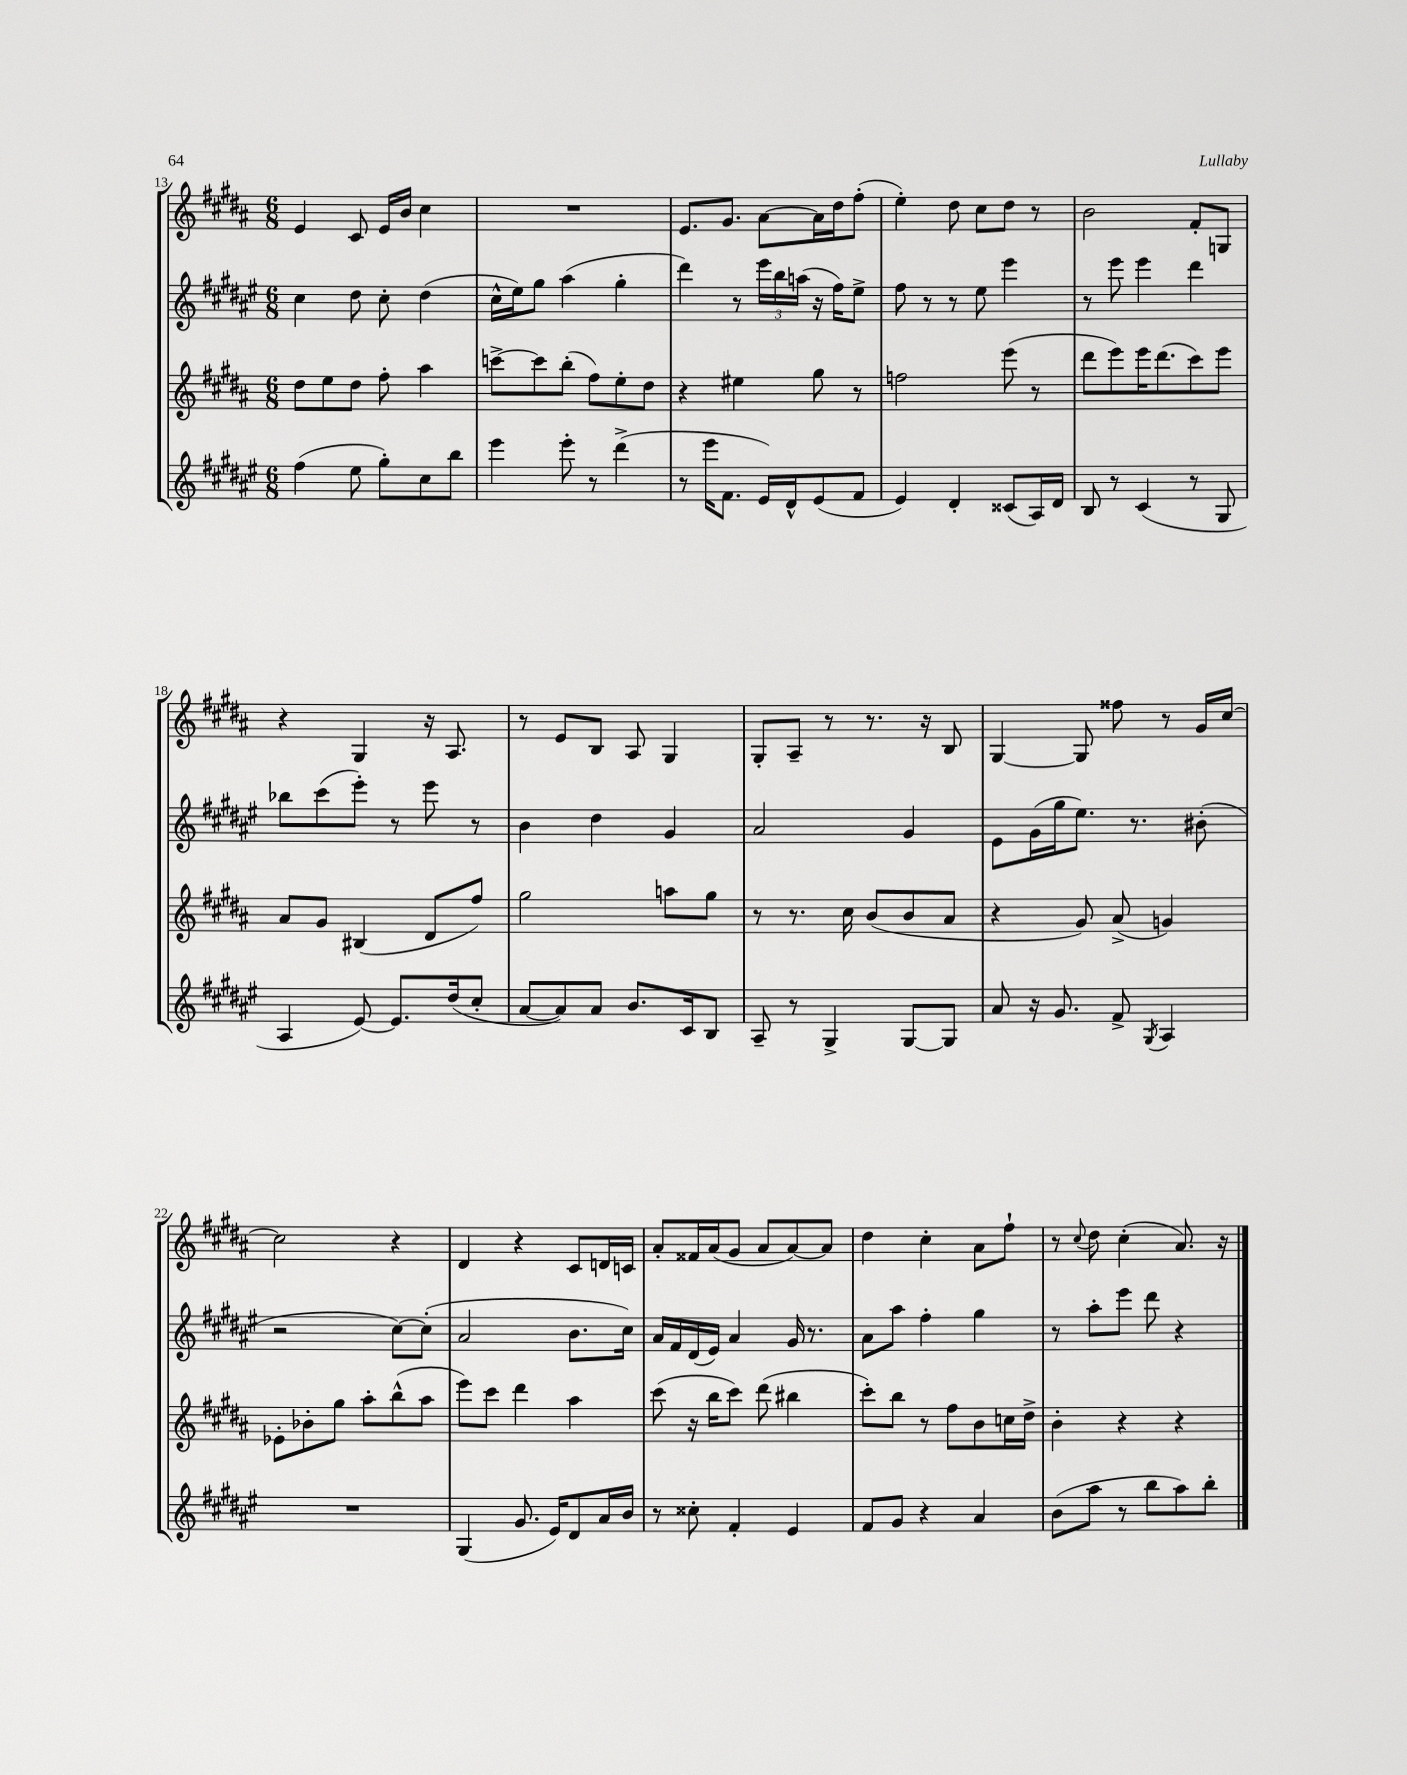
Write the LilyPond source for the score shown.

<<
\new StaffGroup <<
\new Staff = "s0" {
    \clef treble \key b \major \numericTimeSignature \time 6/8
    e'4 cis'8 e'16 b'16 cis''4 |
    R2. |
    e'8. gis'8. ais'8~ ais'16 dis''16 fis''8-.( |
    e''4-.) dis''8 cis''8 dis''8 r8 |
    b'2 fis'8-. g8 |
    r4 gis4 r16 ais8. |
    r8 e'8 b8 ais8 gis4 |
    gis8-. ais8-- r8 r8. r16 b8 |
    gis4~ gis8 fisis''8 r8 gis'16 cis''16~ |
    cis''2 r4 |
    dis'4 r4 cis'8 d'16 c'16 |
    ais'8-. fisis'16 ais'16( gis'8 ais'8 ais'8~) ais'8 |
    dis''4 cis''4-. ais'8 fis''8-! |
    r8 \appoggiatura { cis''8 } dis''8 cis''4-.( ais'8.) r16 \bar "|." |
}
\new Staff = "s1" {
    \clef treble \key fis \major \numericTimeSignature \time 6/8
    cis''4 dis''8 cis''8-. dis''4( |
    cis''16-^ eis''16) gis''8 ais''4( gis''4-. |
    dis'''4) r8 \tuplet 3/2 { eis'''16 b''16 a''16( } r16 fis''16) eis''8-> |
    fis''8 r8 r8 eis''8 eis'''4 |
    r8 eis'''8 eis'''4 dis'''4 |
    bes''8 cis'''8( eis'''8-.) r8 eis'''8 r8 |
    b'4 dis''4 gis'4 |
    ais'2 gis'4 |
    eis'8 gis'16( gis''16 eis''8.) r8. bis'8-.( |
    r2 cis''8~) cis''8-.( |
    ais'2 b'8. cis''16) |
    ais'16 fis'16 dis'16( eis'16) ais'4 gis'16 r8. |
    ais'8 ais''8 fis''4-. gis''4 |
    r8 ais''8-. eis'''8 dis'''8 r4 \bar "|." |
}
\new Staff = "s2" {
    \clef treble \key b \major \numericTimeSignature \time 6/8
    dis''8 e''8 dis''8 fis''8-. ais''4 |
    c'''8~-> c'''8 b''8-.( fis''8) e''8-. dis''8 |
    r4 eis''4 gis''8 r8 |
    f''2 e'''8( r8 |
    dis'''8 e'''8) e'''16 dis'''8.( cis'''8) e'''8 |
    ais'8 gis'8 bis4( dis'8 fis''8) |
    gis''2 a''8 gis''8 |
    r8 r8. cis''16 b'8( b'8 ais'8 |
    r4 gis'8) ais'8->( g'4) |
    ees'8-. bes'8-. gis''8 ais''8-. b''8-^( ais''8 |
    e'''8) cis'''8 dis'''4 ais''4 |
    cis'''8( r16 b''16 cis'''8) dis'''8( bis''4 |
    cis'''8-.) b''8 r8 fis''8 b'8 c''16 dis''16-> |
    b'4-. r4 r4 \bar "|." |
}
\new Staff = "s3" {
    \clef treble \key fis \major \numericTimeSignature \time 6/8
    fis''4( eis''8 gis''8-.) cis''8 b''8 |
    eis'''4 eis'''8-. r8 dis'''4->( |
    r8 eis'''16 fis'8. eis'16) dis'16-^ eis'8( fis'8 |
    eis'4) dis'4-. cisis'8( ais16) dis'16 |
    b8 r8 cis'4( r8 gis8 |
    ais4 eis'8~) eis'8. dis''16( cis''8-. |
    ais'8~ ais'8) ais'8 b'8. cis'16 b8 |
    ais8-- r8 gis4-> gis8~ gis8 |
    ais'8 r16 gis'8. fis'8-> \acciaccatura { gis8 } ais4 |
    R2. |
    gis4( gis'8. eis'16) dis'8 ais'16 b'16 |
    r8 cisis''8-. fis'4-. eis'4 |
    fis'8 gis'8 r4 ais'4 |
    b'8( ais''8 r8 b''8 ais''8) b''8-. \bar "|." |
}
>>
>>
\layout { \context { \Score currentBarNumber = #13 } }
